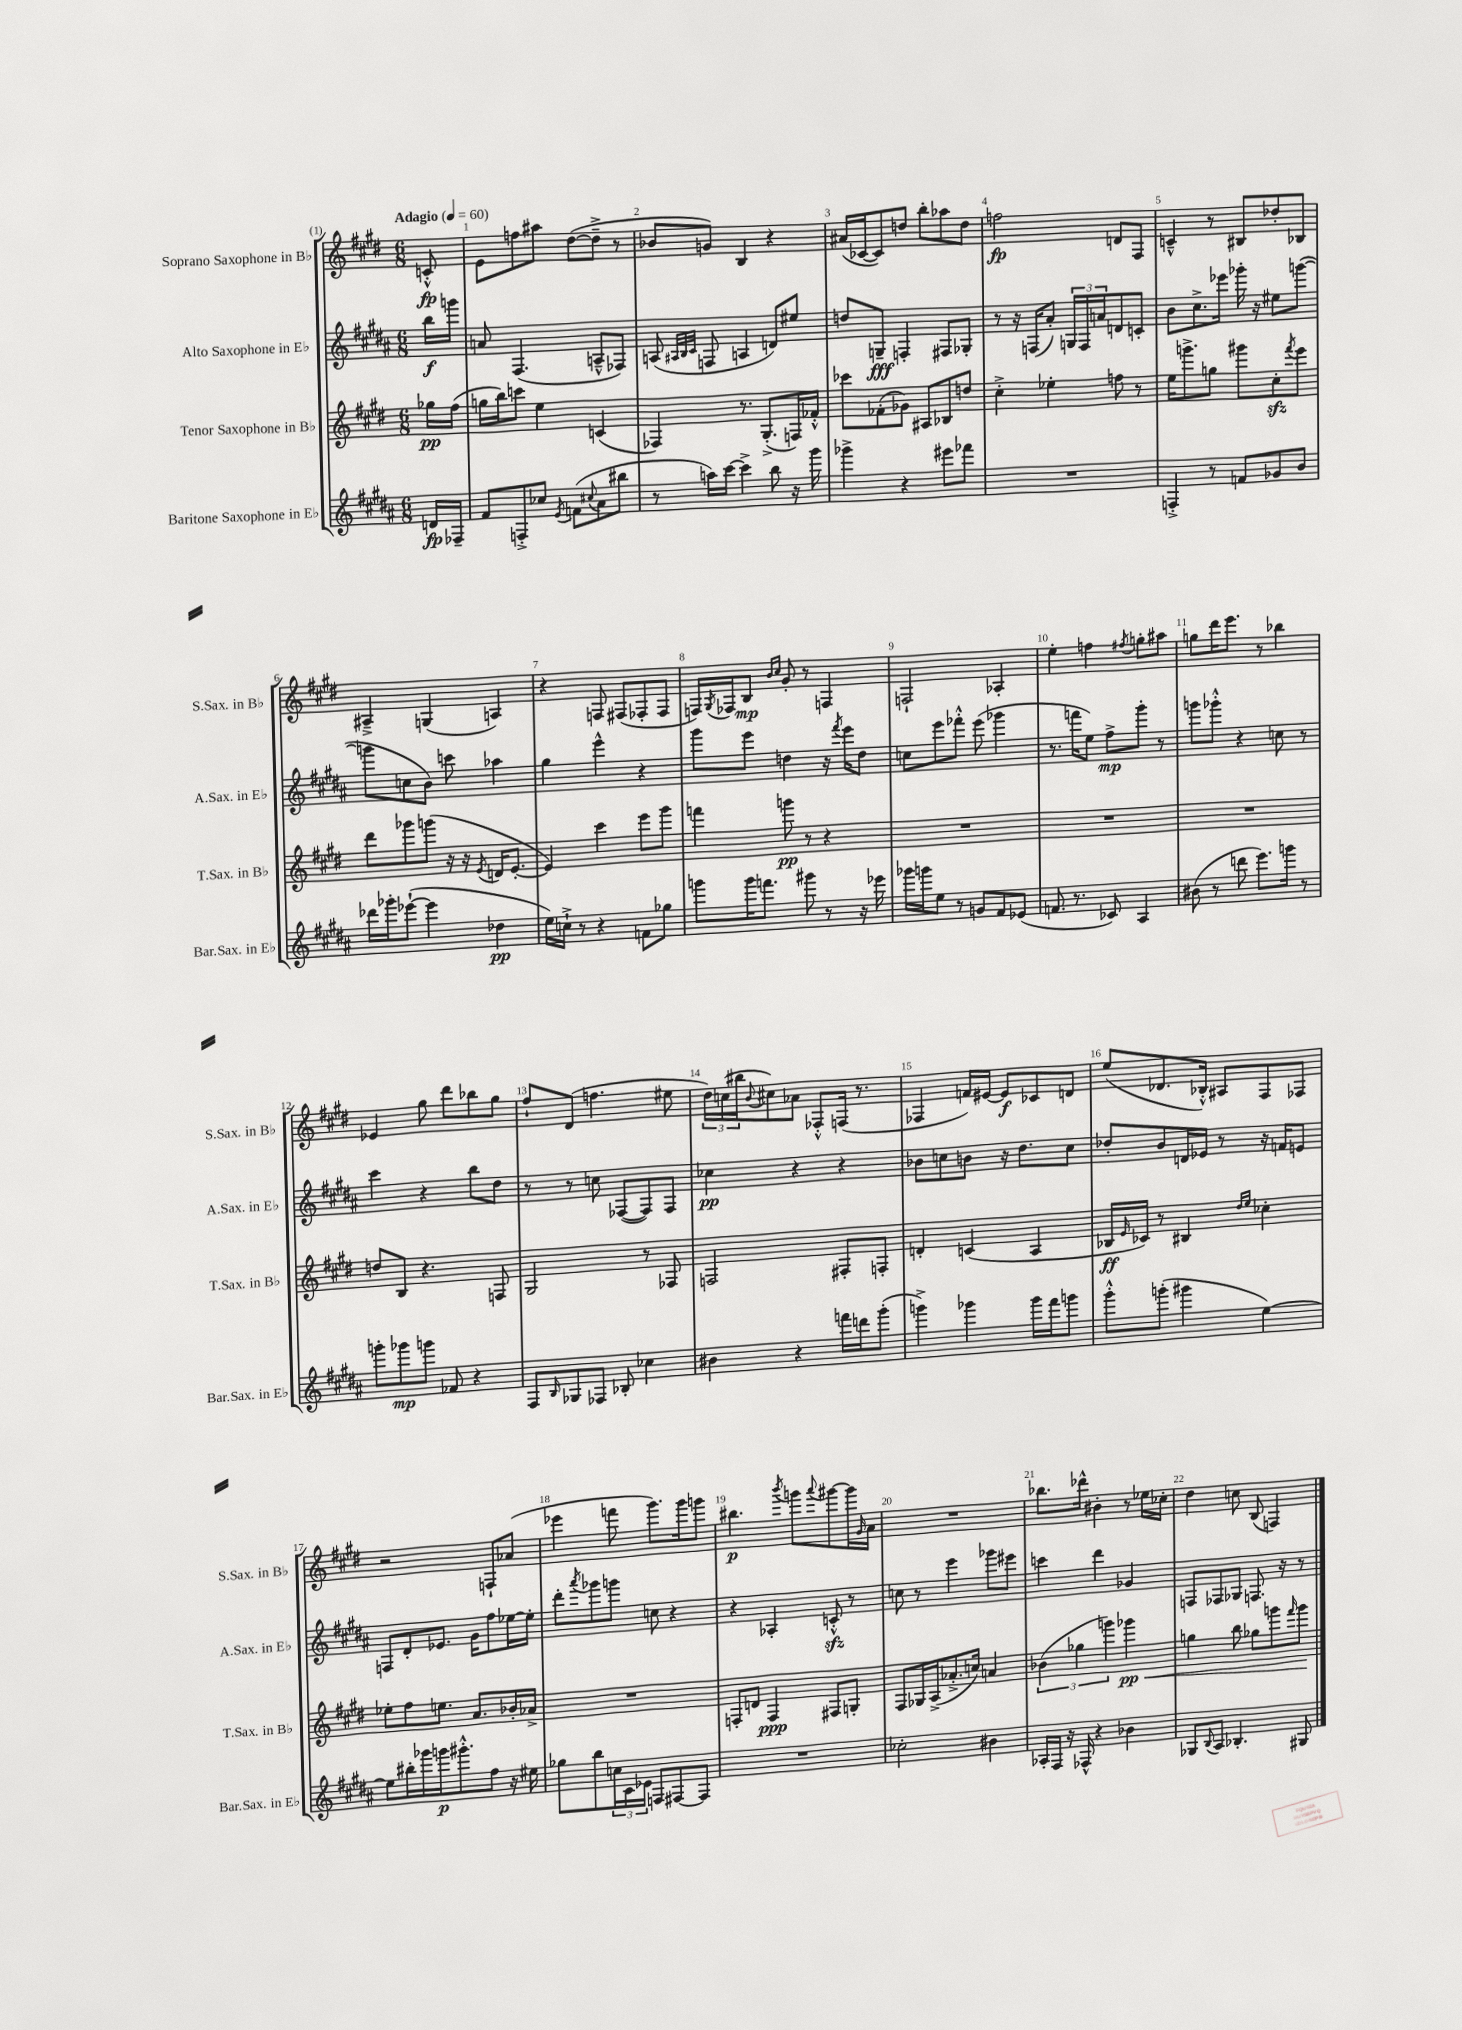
<<
\new StaffGroup <<
\new Staff = "s0" \with { instrumentName = "Soprano Saxophone in Bb" shortInstrumentName = "S.Sax. in Bb" } {
    \clef treble \key e \major \numericTimeSignature \time 6/8 \partial 8 \tempo "Adagio" 4 = 60
    c'8-.-^\fp |
    e'8 f''8 ais''8 dis''8~( dis''8---> r8 |
    bes'8 g'8) b4 r4 |
    ais'16( ces'16~ ces'8) d''8 b''8-. aes''8 d''8 |
    f''2\fp d'8 fis8 |
    c'4---^ r8 bis8 des''8-. bes8 |
    ais4---> g4( a4) |
    r4 f8 fis8( fes8-. fes8 |
    f16) \acciaccatura { gis8 } fes16 b8\mp \grace { b'16 cis''16 } gis'8-. r8 f4 |
    f2-! aes4-. |
    e''4-. f''4 \acciaccatura { fis''8 } g''8-. ais''8 |
    g''8 dis'''16 e'''8. r8 bes''4 |
    ees'4 gis''8 dis'''8 bes''8 gis''8 |
    fis''8-! dis'8( f''4. eis''8 |
    \tuplet 3/2 { dis''16) c''16( bis''16 } \appoggiatura { b'8 } cis''8) aes'8 fes8-.-^ f16( r8. |
    fes4 f'16) eis'16~ eis'8\f ces'8 d'8 |
    e''8( des'8. bes16-.-^) ais8 fis8 fes8 |
    r2 f8-! aes'8( |
    ees'''4 f'''8 gis'''8.) gis'''16 g'''8 |
    bis''4.\p \acciaccatura { b'''8 } g'''8 \appoggiatura { a'''8 } gis'''8~ gis'''16 \grace { gis'16 } a'16 |
    R2. |
    bes''8. des'''16-^ bis'4-. r8 ees''16 ces''16-. |
    dis''4 c''8 b8( f4) \bar "|." |
}
\new Staff = "s1" \with { instrumentName = "Alto Saxophone in Eb" shortInstrumentName = "A.Sax. in Eb" } {
    \clef treble \key b \major \numericTimeSignature \time 6/8 \partial 8
    b''16\f g'''16 |
    a'8 fis4.( a8---^ fes8) |
    a8( \grace { ais32 b32 cis'32 } f8 a4 d'8) eis''8 |
    d''8 g8--\fff f4-. fis8 ges8-. |
    r8 r16 f16( ais'8-.) \tuplet 3/2 { g16 f16 a'16 } d'8 c'8-. |
    b'8 cis''8.-> ees'''16 ges'''16-. r16 eis''8 g'''8~( |
    g'''8 c''8 b'8) c'''8 aes''4 |
    gis''4 e'''4-^ r4 |
    gis'''8 e'''8 d''4 r16 \acciaccatura { fis'''8 } e'''16 d''8 |
    c''8 e'''8 fes'''8-.-^ e'''8( ges'''4 |
    r8. f'''16 e''8) fis''8->\mp gis'''8-. r8 |
    g'''8 ges'''8-.-^ r4 c''8 r8 |
    cis'''4 r4 b''8 dis''8 |
    r8 r8 c''8 fes8~( fes8) fes8 |
    ces''4\pp r4 r4 |
    bes'8 c''8 b'8 r16 dis''8. c''8 |
    des''8-. b'8 d'16 ees'16 r8 r16 f'16 e'8 |
    f8 dis'8-. ees'8. gis'16 fis''8 ees''16~ ees''16-. |
    dis'''8-. \acciaccatura { ais'''8 } ges'''8 g'''8 c''8 r4 |
    r4 aes4-. c'8-.-^\sfz r8 |
    c''8 r8 e'''4 ges'''8 eis'''8 |
    c'''4 dis'''4 ges'4 |
    f8 fes8 ges8 f8. r16 r8 \bar "|." |
}
\new Staff = "s2" \with { instrumentName = "Tenor Saxophone in Bb" shortInstrumentName = "T.Sax. in Bb" } {
    \clef treble \key e \major \numericTimeSignature \time 6/8 \partial 8
    ges''16\pp fis''16( |
    g''16 b''16) c'''8 e''4 c'4( |
    fes4) r8. gis8.-.->( f16) fes'16-.-^ |
    ces'''8 fes'8-.( ges'8) ais8 bes8 d''8 |
    cis''4-.-> ees''4-. f''8 r8 |
    e''16 g'''8.-> g''8 gis'''8 cis''8-.\sfz \acciaccatura { fis'''8 } e'''8 |
    dis'''8 ges'''8 g'''8( r16 r16 \acciaccatura { e'8 } d'16 e'8.~-. |
    e'4) cis'''4 e'''8 gis'''8 |
    f'''4 g'''8\pp r8 r4 |
    R2. |
    R2. |
    R2. |
    d''8 b8 r4. f8 |
    gis2 r8 fes8 |
    f2 fis8-. f8-. |
    d'4-. c'4( a4 |
    bes16\ff \grace { e'16 } ces'16) r8 bis4 \grace { dis''16 e''16 } ces''4-. |
    ees''8-. fis''8 e''8. a'8. bes'16-. aes'16-> |
    R2. |
    f8-. d'8 f4\ppp fis8 g8-. |
    fis8 ges16 a16->( aes'8.-.-> c''16) a'4 |
    \tuplet 3/2 { bes'4( ges''4 g'''4) } ges'''4\pp\< |
    g''4 b''8 ges''8 g'''8 \grace { fis'''16 } g'''8\! \bar "|." |
}
\new Staff = "s3" \with { instrumentName = "Baritone Saxophone in Eb" shortInstrumentName = "Bar.Sax. in Eb" } {
    \clef treble \key b \major \numericTimeSignature \time 6/8 \partial 8
    d'16\fp fes16-- |
    fis'8 f8-.-> ces''8 \acciaccatura { e'8 } f'8( \appoggiatura { cis''8 } ais'8 bis''8 |
    r8 a''16) cis'''16~ cis'''4-> b''8 r16 gis'''16 |
    ges'''4-> r4 eis'''8 fes'''8 |
    R2. |
    f4-.-> r8 f'8 ges'8 b'8 |
    des'''16 ges'''16-. ees'''8~-!( ees'''4 des''4\pp |
    e''16) c''16-!-> r8 r4 f'8 ges''8 |
    g'''8 g'''16 f'''8. gis'''8 r8 r16 ees'''16 |
    ges'''16 g'''16 e''8 r8 g'8 fis'8 ees'8( |
    f'8. r8. ces'8) ais4 |
    bis'8( r8 d'''8 e'''8.) g'''16 r8 |
    g'''8-. ges'''8\mp g'''8 fes'8 r4 |
    fis8 \grace { b16 } ges8 fes8 bes8-. ces''4 |
    bis'4 r4 f'''16 d'''16 gis'''8-.( |
    g'''4->) ges'''4 ges'''16 fis'''16 g'''8 |
    gis'''8-.-^ g'''8-.( gis'''4 e''4~) |
    e''8 bis''16-. ges'''16 g'''16\p gis'''8.-.-^ fis''8 r16 eis''16 |
    ges''8 b''8 \tuplet 3/2 { c''16 cis'16 ees'16 } f8 fis8~ fis8 |
    R2. |
    ces''2-. bis'4 |
    aes16-. fis16 r16 fes16-^ r4 bes'4 |
    ges8 \appoggiatura { b8 } ais8 bes4.-. gis8 \bar "|." |
}
>>
>>
\layout { \context { \Score \override BarNumber.break-visibility = ##(#f #t #t) barNumberVisibility = #all-bar-numbers-visible } }
